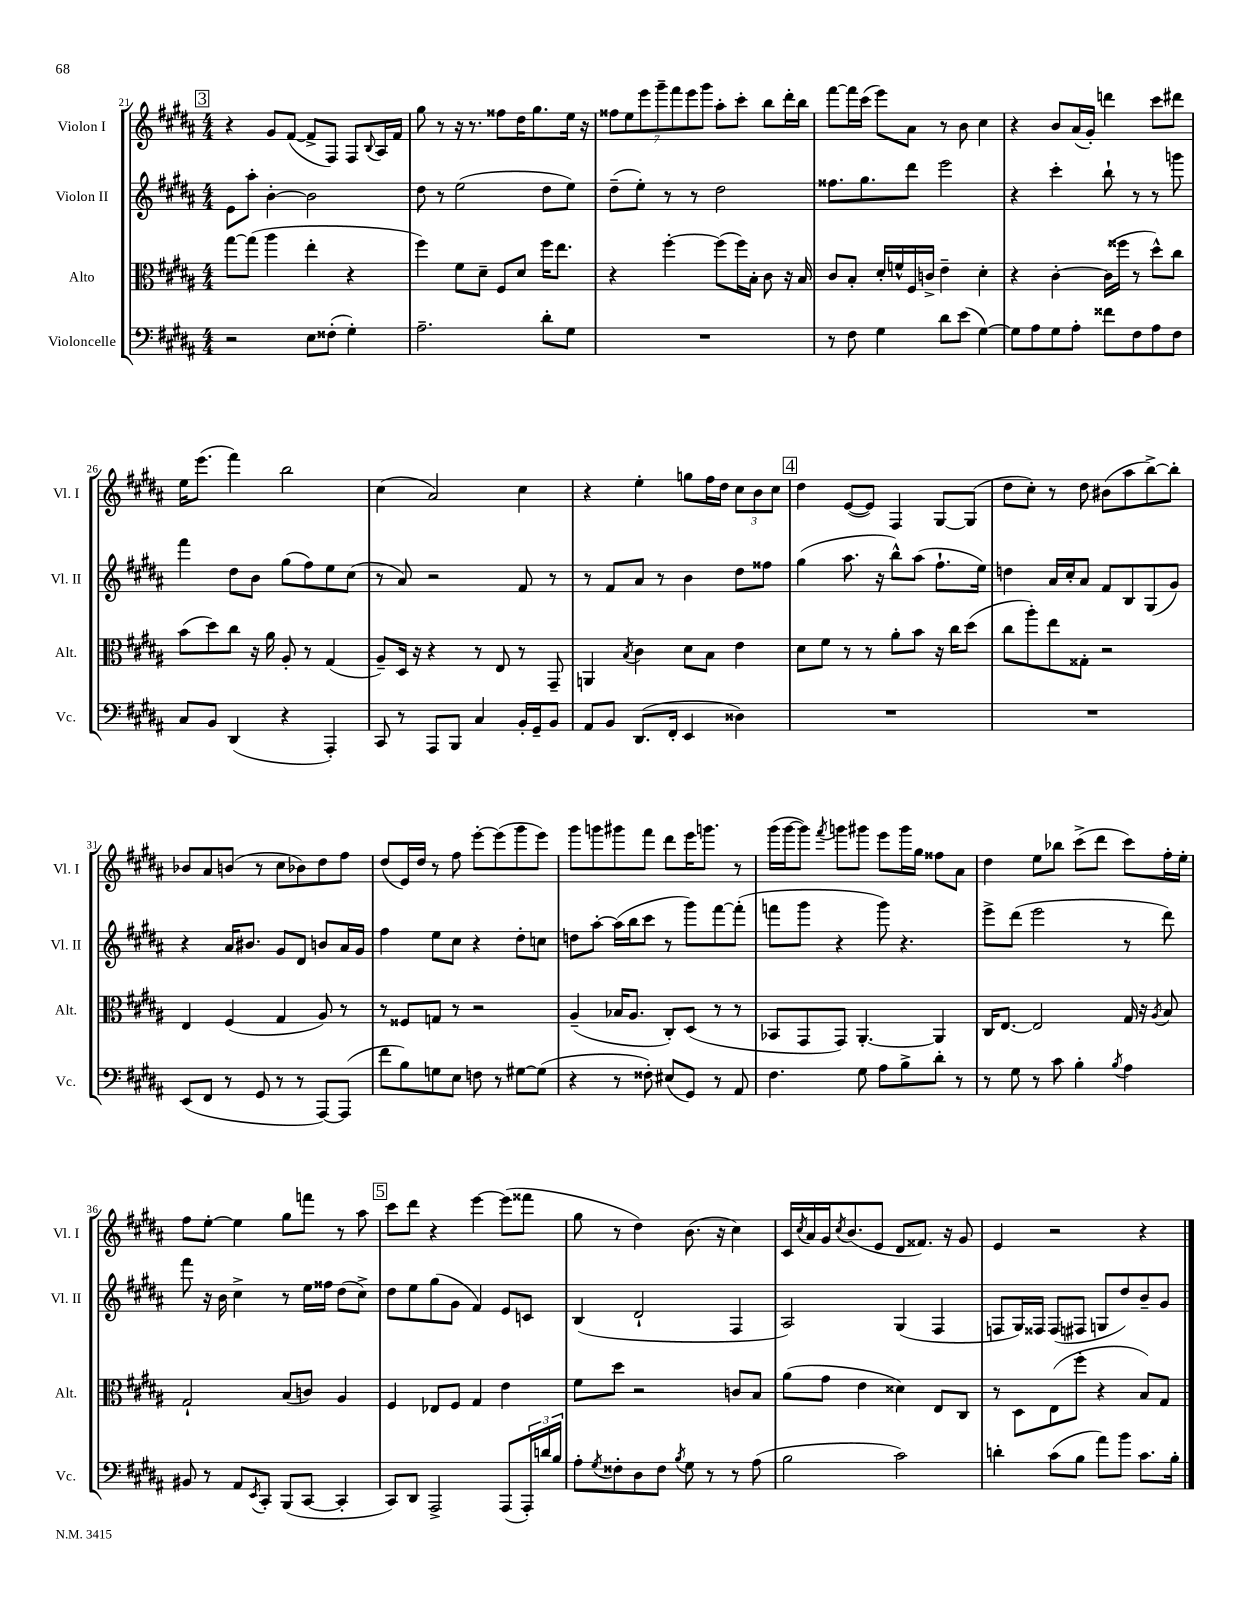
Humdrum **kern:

**kern	**kern	**kern	**kern
*part4	*part3	*part2	*part1
*staff4	*staff3	*staff2	*staff1
*I"Violoncelle	*I"Alto	*I"Violon II	*I"Violon I
*I'Vc.	*I'Alt.	*I'Vl. II	*I'Vl. I
*clefF4	*clefC3	*clefG2	*clefG2
*k[f#c#g#d#a#]	*k[f#c#g#d#a#]	*k[f#c#g#d#a#]	*k[f#c#g#d#a#]
*M4/4	*M4/4	*M4/4	*M4/4
!!LO:REH:place=s1:t=3
=21	=21	=21	=21
2r	[8gg#\L	8e\L	4r
.	(8gg#\J]	8aa#'\J	.
.	4aa#\	[4b'\	8g#/L
.	.	.	([8f#/J
8E\L	4ee'\	2b\]	8f#^/L]
(8F##X'\J	.	.	8F#/J)
4G#'\)	4r	.	8F#/L
.	.	.	8qqB/
.	.	.	16A#/L
.	.	.	16f#/JJ
=22	=22	=22	=22
2.A#~\	4ff#\)	8dd#\	8gg#\
.	.	8r	8r
.	8f#\L	(2ee\	16r
.	.	.	8.r
.	8d#~\J	.	.
.	8F#/L	.	8ff##X\L
.	8d#/J	.	16dd#\K
.	.	.	8.gg#\
8d#'\L	16ff#\KL	8dd#\L	.
.	8.ee\J	.	.
8G#\J	.	8ee\J)	16ee\Jk
.	.	.	16r
=23	=23	=23	=23
1r	4r	(8dd#~\L	14ff##X\L
.	.	.	14ee\
.	.	8ee'\J)	.
.	.	.	14eee\
.	.	.	14ggg#~\
.	[4ff#'\	8r	.
.	.	.	14fff#\
.	.	.	14eee\
.	.	8r	.
.	.	.	14ggg#\J
.	(8ff#\L]	2dd#\	8aa#'\L
.	16ff#\L)	.	8ccc#'\J
.	16B'\JJ	.	.
.	8c#\	.	8bb\L
.	16r	.	16ddd#'\L
.	16B/	.	16bb\JJ
=24	=24	=24	=24
8r	8c#/L	8.ff##X\L	[8fff#\L
8F#\	8B'/J	.	16fff#\L]
.	.	8.gg#\	(16ccc#\JJ
4G#\	16d#'/LL	.	8eee\L)
.	16fn^^/	.	.
.	16F#/	8ddd#\J	8a#\J
.	16cn^/JJ	.	.
8d#\L	4e~\	2eee\	8r
(8e\J	.	.	8b\
[4G#\)	4d#'\	.	4cc#\
=25	=25	=25	=25
8G#\L]	4r	4r	4r
8A#\	.	.	.
8G#\	[4c#'\	4ccc#'\	8b/L
8A#'\J	.	.	(16a#/L
.	.	.	16g#'/JJ)
8f##X\L	(16c#\LL]	8bb`\	4dddn\
.	16ff##X\JJ	.	.
8F#\	8r	8r	.
8A#\	8dd#^^\L)	8r	8ccc#\L
8F#\J	8cc#\J	8gggn\	8ddd#X\J
!!LO:LB:g=z
=26	=26	=26	=26
8C#/L	(8b\L	4fff#\	16ee\KL
.	.	.	(8.eee\J
8BB/J	8dd#\)	.	.
(4DD#/	8cc#\J	8dd#\L	4fff#\)
.	16r	8b\J	.
.	16a#\	.	.
4r	8A#'/	(8gg#\L	2bb\
.	8r	8ff#\)	.
4AAA#'/)	(4G#/	8ee\	.
.	.	(8cc#\J	.
=27	=27	=27	=27
8CC#/	8A#~/L)	8r	(4cc#\
8r	16D#/Jk	8a#/)	.
.	16r	.	.
8AAA#/L	4r	2r	2a#/)
8BBB/J	.	.	.
4C#/	8r	.	.
.	8E/	.	.
16BB'/LL	8r	8f#/	4cc#\
16GG#~/J	.	.	.
8BB/J	8GG#~/	8r	.
=28	=28	=28	=28
8AA#/L	4AAn/	8r	4r
8BB/J	.	8f#/L	.
.	8qB/	.	.
(8.DD#/L	4c#\	8a#/J	4ee'\
.	.	8r	.
16FF#'/Jk	.	.	.
4EE/	8d#\L	4b\	8ggn\L
.	8B\J	.	16ff#\L
.	.	.	16dd#\JJ
4D##X\)	4e\	8dd#\L	12cc#\L
.	.	.	12b\
.	.	8ff##X\J	.
.	.	.	12cc#\J
!!LO:REH:place=s1:t=4
=29	=29	=29	=29
1r	8d#\L	(4gg#\	4dd#\
.	8f#\J	.	.
.	8r	8.aa#\	([8e/L
.	8r	.	8e/J])
.	.	16r	.
.	8a#'\L	8bb^^\L)	4F#/
.	8b\J	(8aa#\J	.
.	16r	8.ff#`\L	[8G#/L
.	16cc#\KL	.	.
.	(8dd#\J	.	(8G#/J]
.	.	16ee\Jk)	.
=30	=30	=30	=30
1r	8cc#\L	4ddn\	8dd#\L
.	8aa#'\)	.	8cc#'\J)
.	8ee\	16a#/LL	8r
.	.	16cc#'/J	.
.	8G##X'\J	8a#/J	8dd#\
.	2r	8f#/L	(8b#X\L
.	.	8B/	8aa#\
.	.	(8G#/	[8bb^\)
.	.	8g#/J)	8bb'\J]
!!LO:LB:g=z
=31	=31	=31	=31
(8EE/L	4E/	4r	8b-X/L
8FF#/J	.	.	8a#/
8r	(4F#/	16a#/KL	(8bn/J
.	.	8.b#X/J	.
8GG#/	.	.	8r
8r	4G#/	8g#/L	8cc#\L
8r	.	8d#/J	8b-X\)
[8AAA#/L)	8A#/)	8bn/L	8dd#\
(8AAA#/J]	8r	16a#/L	8ff#\J
.	.	16g#/JJ	.
=32	=32	=32	=32
8f#\L	8r	4ff#\	(8dd#/L
8B\)	8F##X/L	.	16e/L)
.	.	.	16dd#/JJ
8Gn\	8Gn/J	8ee\L	8r
8E\J	8r	8cc#\J	8ff#\
8Fn\	2r	4r	[8eee'\L
8r	.	.	(8eee\]
[8G#X\L	.	8dd#'\L	8ggg#\
(8G#\J]	.	8ccn\J	8eee\J)
=33	=33	=33	=33
4r	(4A#~/	8ddn\L	8ggg#\L
.	.	[8aa#'\J	8gggn\
8r	16B-X/KL	(16aa#\LL]	8ggg#X\
.	8.A#/J	16bb\J	.
8F##X'\)	.	8ccc#\J	8fff#\J
(8E#X/L	8C#'/L)	8r	8ddd#\L
8GG#/J)	(8D#/J	8ggg#\L)	16eee\K
.	.	.	8.gggn\J
8r	8r	[8fff#\	.
8AA#/	8r	(8fff#'\J]	8r
=34	=34	=34	=34
4.F#\	8BB-X/L	8fffn\L	(16ggg#\LL
.	.	.	[16ggg#\J
.	8GG#/	8ggg#\J	8ggg#\J])
.	.	.	8qfff#/
.	8GG#/J)	4r	8gggn\L
8G#\	[4.AA#'/	.	8ggg#X\J
8A#\L	.	8ggg#\)	8eee\L
8B^\	.	4.r	16ggg#\L
.	.	.	16gg#\JJ
8d#'\J	4AA#/]	.	8ff##X\L
8r	.	.	8a#\J
=35	=35	=35	=35
8r	16C#/KL	8eee^\L	4dd#\
.	[8.E/J	.	.
8G#\	.	(8ddd#\J	.
8r	2E/]	2eee\	8ee\L
8c#\	.	.	8bb-X\J
4B'\	.	.	(8ccc#^\L
.	.	.	8ddd#\J
8qB/	.	.	.
4A#\	16G#/	8r	8ccc#\L)
.	16r	.	.
.	8qA#/	.	.
.	8B/	8ddd#\)	16ff#'\L
.	.	.	16ee'\JJ
!!LO:LB:g=z
=36	=36	=36	=36
8BB#X/	2G#`/	8fff#\	8ff#\L
8r	.	16r	[8ee'\J
.	.	16b\	.
8AA#/L	.	4cc#^\	4ee\]
8qEE/	.	.	.
8CC#'/J	.	.	.
(8BBB/L	(8B/L	8r	8gg#\L
[8CC#/J	8cn/J)	16ee\LL	8fffn\J
.	.	16ff##X\JJ	.
4CC#'/]	4A#/	(8dd#\L	8r
.	.	8cc#^\J)	8aa#\
!!LO:REH:place=s1:t=5
=37	=37	=37	=37
8CC#/L)	4F#/	8dd#\L	8ccc#\L
8DD#/J	.	8ee\	8ddd#\J
2AAA#^/	8E-X/L	(8gg#\	4r
.	8F#/J	8g#\J	.
.	4G#/	4f#/)	[4eee\
(8AAA#/L	4e\	8e/L	(8eee\L]
24AAA#'/L)	.	8cn/J	8fff##X\J
24dn/	.	.	.
24B/JJ	.	.	.
=38	=38	=38	=38
8A#'\L	8f#\L	(4B/	8gg#\
8qG#/	.	.	.
8F##X'\	8dd#\J	.	8r
8D#\	2r	2d#`/	4dd#\)
8F##\J	.	.	.
8qB/	.	.	.
8G#\	.	.	(8.b\
8r	.	.	.
.	.	.	16r
8r	8cn/L	4F#/	4cc#\)
(8A#\	8B/J	.	.
=39	=39	=39	=39
2B\	(8a#\L	2A#/)	16c#/LL
.	.	.	8qcc#/
.	.	.	16a#/
.	8g#\J	.	16g#/J
.	.	.	8qcc#/
.	.	.	(8.b/
.	4e\	.	.
.	.	.	8e/J
2c#\)	4d##X\)	(4G#/	8d#/L
.	.	.	8.f##X/J)
.	8E/L	4F#/	.
.	.	.	16r
.	8C#/J	.	8g#/
=40	=40	=40	=40
4dn'\	8r	8Fn/L	4e/
.	8D#\L	16G#/L)	.
.	.	16F##X/JJ	.
(8c#\L	(8E\	(8F##/L	2r
8B\J	8ff#'\J	8F#X/J	.
8a#\L)	4r	8Gn/L	.
8b\J	.	8dd#/)	.
8.c#\L	8B/L)	8b~/	4r
.	8G#/J	8g#/J	.
16B'\Jk	.	.	.
==	==	==	==
*-	*-	*-	*-
